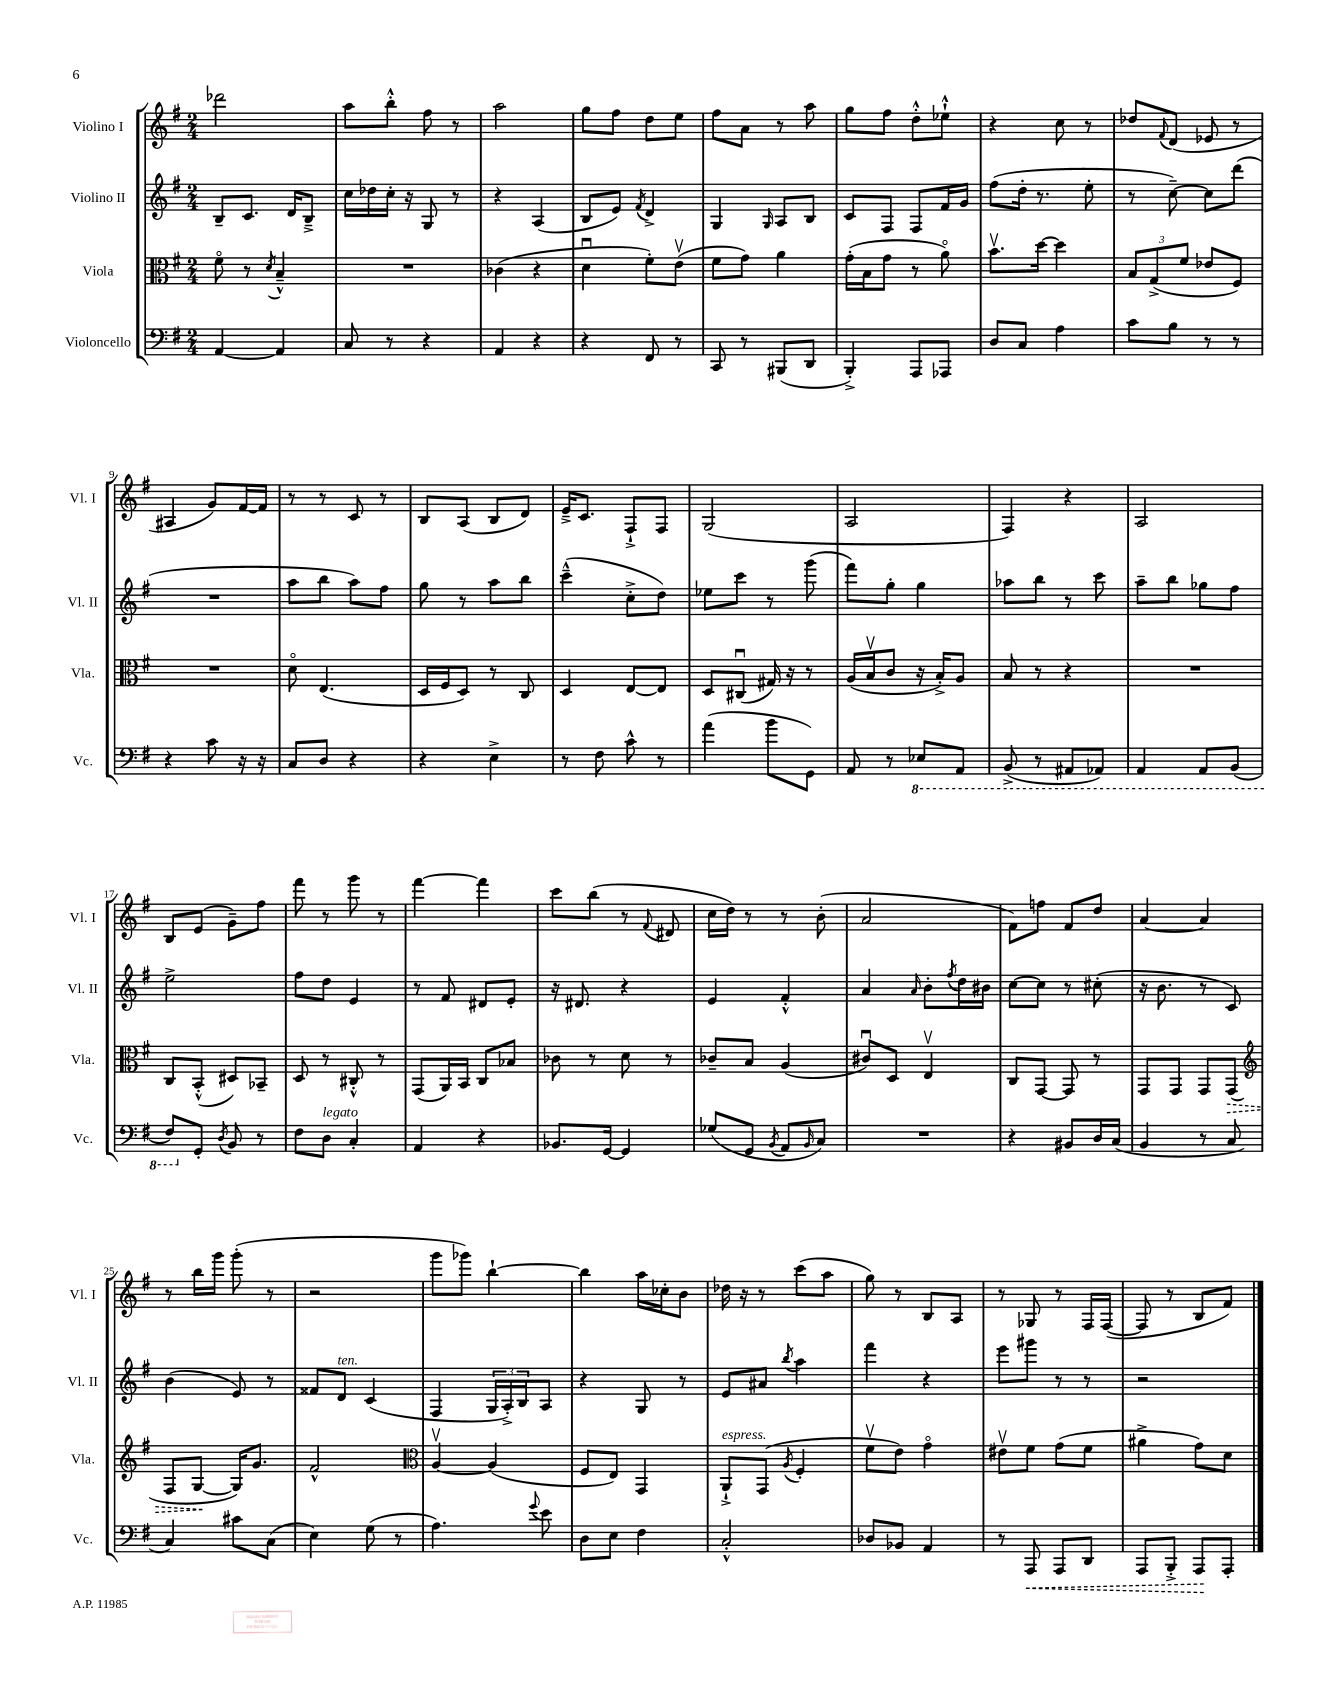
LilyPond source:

<<
\new StaffGroup <<
\new Staff = "s0" \with { instrumentName = "Violino I" shortInstrumentName = "Vl. I" } {
    \clef treble \key g \major \numericTimeSignature \time 2/4
    des'''2 |
    a''8 b''8-.-^ fis''8 r8 |
    a''2 |
    g''8 fis''8 d''8 e''8 |
    fis''8 a'8 r8 a''8 |
    g''8 fis''8 d''8-.-^ ees''8-!-^ |
    r4 c''8 r8 |
    des''8 \appoggiatura { fis'8 } d'8( ees'8 r8 |
    ais4 g'8) fis'16~ fis'16 |
    r8 r8 c'8 r8 |
    b8 a8( b8 d'8) |
    e'16---> c'8. fis8-!-> fis8 |
    g2( |
    a2 |
    fis4) r4 |
    a2 |
    b8 e'8( g'8--) fis''8 |
    fis'''8 r8 g'''8 r8 |
    fis'''4~ fis'''4 |
    c'''8 b''8( r8 \appoggiatura { fis'8 } dis'8 |
    c''16 d''16) r8 r8 b'8-.( |
    a'2 |
    fis'8) f''8 fis'8 d''8 |
    a'4~ a'4 |
    r8 b''16 g'''16 g'''8-.( r8 |
    r2 |
    g'''8 ges'''8) b''4~-! |
    b''4 a''16 ces''16-. b'8 |
    des''16 r16 r8 c'''8( a''8 |
    g''8) r8 b8 a8 |
    r8 ges8 r8 fis16 fis16~( |
    fis8 r8 b8 fis'8) \bar "|." |
}
\new Staff = "s1" \with { instrumentName = "Violino II" shortInstrumentName = "Vl. II" } {
    \clef treble \key g \major \numericTimeSignature \time 2/4
    b8-- c'8. d'16 b8---> |
    c''16 des''16 c''16-. r16 g8 r8 |
    r4 a4( |
    b8 e'8) \acciaccatura { fis'8 } d'4-> |
    g4 \grace { g16 } a8 b8 |
    c'8 fis8 fis8 fis'16 g'16 |
    fis''8( d''16-. r8. e''8-. |
    r8 c''8~--) c''8 d'''8( |
    R2 |
    a''8 b''8 a''8) fis''8 |
    g''8 r8 a''8 b''8 |
    c'''4---^( c''8-.-> d''8) |
    ees''8 c'''8 r8 g'''8( |
    fis'''8) g''8-. g''4 |
    aes''8 b''8 r8 c'''8 |
    a''8-- b''8 ges''8 fis''8 |
    e''2-> |
    fis''8 d''8 e'4 |
    r8 fis'8 dis'8 e'8-. |
    r16 dis'8. r4 |
    e'4 fis'4-.-^ |
    a'4 \grace { a'16 } b'8-. \acciaccatura { fis''8 } d''16 bis'16 |
    c''8~ c''8 r8 cis''8-.( |
    r16 b'8. r8 c'8) |
    b'4( e'8) r8 |
    fisis'8 d'8^\markup { \italic "ten." } c'4( |
    fis4 \tuplet 3/2 { g16 a16-.->) b16 } a8 |
    r4 g8 r8 |
    e'8 ais'8 \acciaccatura { b''8 } a''4 |
    fis'''4 r4 |
    e'''8 gis'''8 r8 r8 |
    r2 \bar "|." |
}
\new Staff = "s2" \with { instrumentName = "Viola" shortInstrumentName = "Vla." } {
    \clef alto \key g \major \numericTimeSignature \time 2/4
    fis'8\flageolet r8 \acciaccatura { d'8 } b4---^ |
    R2 |
    ces'4( r4 |
    d'4\downbow fis'8-.) e'8\upbow( |
    fis'8 g'8) a'4 |
    g'16-.( b16 g'8 r8 a'8\flageolet) |
    b'8.\upbow d''16~ d''4 |
    \tuplet 3/2 { b8 g8->( fis'8 } ees'8 fis8) |
    R2 |
    d'8\flageolet e4.( |
    d16 fis16 d8) r8 c8 |
    d4 e8~ e8 |
    d8 cis8\downbow( gis16) r16 r8 |
    a16( b16\upbow c'8 r16 b16-.->) a8 |
    b8 r8 r4 |
    R2 |
    c8 b,8-.-^( dis8) bes,8-- |
    d8 r8 cis8-.-^ r8 |
    g,8( a,16) b,16 c8 bes8 |
    ces'8 r8 d'8 r8 |
    ces'8-- b8 a4( |
    cis'8\downbow) d8 e4\upbow |
    c8 g,8~ g,8 r8 |
    g,8 g,8 g,8 \once \override Hairpin.style = #'dashed-line g,8\>( |
    \clef treble fis8 g8~\! g16) g'8. |
    fis'2-^ |
    \clef alto a4~\upbow a4( |
    fis8 e8) g,4 |
    a,8-!->^\markup { \italic "espress." } g,8( \acciaccatura { a8 } fis4-. |
    fis'8\upbow e'8) g'4\flageolet |
    eis'8\upbow fis'8 g'8( fis'8 |
    ais'4-> g'8) d'8 \bar "|." |
}
\new Staff = "s3" \with { instrumentName = "Violoncello" shortInstrumentName = "Vc." } {
    \clef bass \key g \major \numericTimeSignature \time 2/4
    a,4~ a,4 |
    c8 r8 r4 |
    a,4 r4 |
    r4 fis,8 r8 |
    c,8 r8 bis,,8( d,8 |
    b,,4-.->) a,,8 aes,,8 |
    d8 c8 a4 |
    c'8 b8 r8 r8 |
    r4 c'8 r16 r16 |
    c8 d8 r4 |
    r4 e4-> |
    r8 fis8 c'8-^ r8 |
    a'4( b'8 g,8) |
    a,8 r8 \ottava #-1 ees,8 a,,8 |
    b,,8->( r8 ais,,8 aes,,8) |
    a,,4 a,,8 b,,8( |
    fis,8) \ottava #0 g,8-. \acciaccatura { d8 } b,8 r8 |
    fis8 d8^\markup { \italic "legato" } c4-. |
    a,4 r4 |
    bes,8. g,16~ g,4 |
    ges8( g,8 \acciaccatura { b,8 } a,8 \grace { b,16 } c8) |
    R2 |
    r4 bis,8 d16 c16( |
    b,4 r8 c8 |
    c4) cis'8 c8( |
    e4) g8( r8 |
    a4.) \appoggiatura { g'8 } e'8 |
    d8 e8 fis4 |
    c2-.-^ |
    des8 bes,8 a,4 |
    r8 \once \override Hairpin.style = #'dashed-line a,,8\< a,,8 d,8 |
    a,,8 b,,8-.-> a,,8\! a,,8-. \bar "|." |
}
>>
>>
